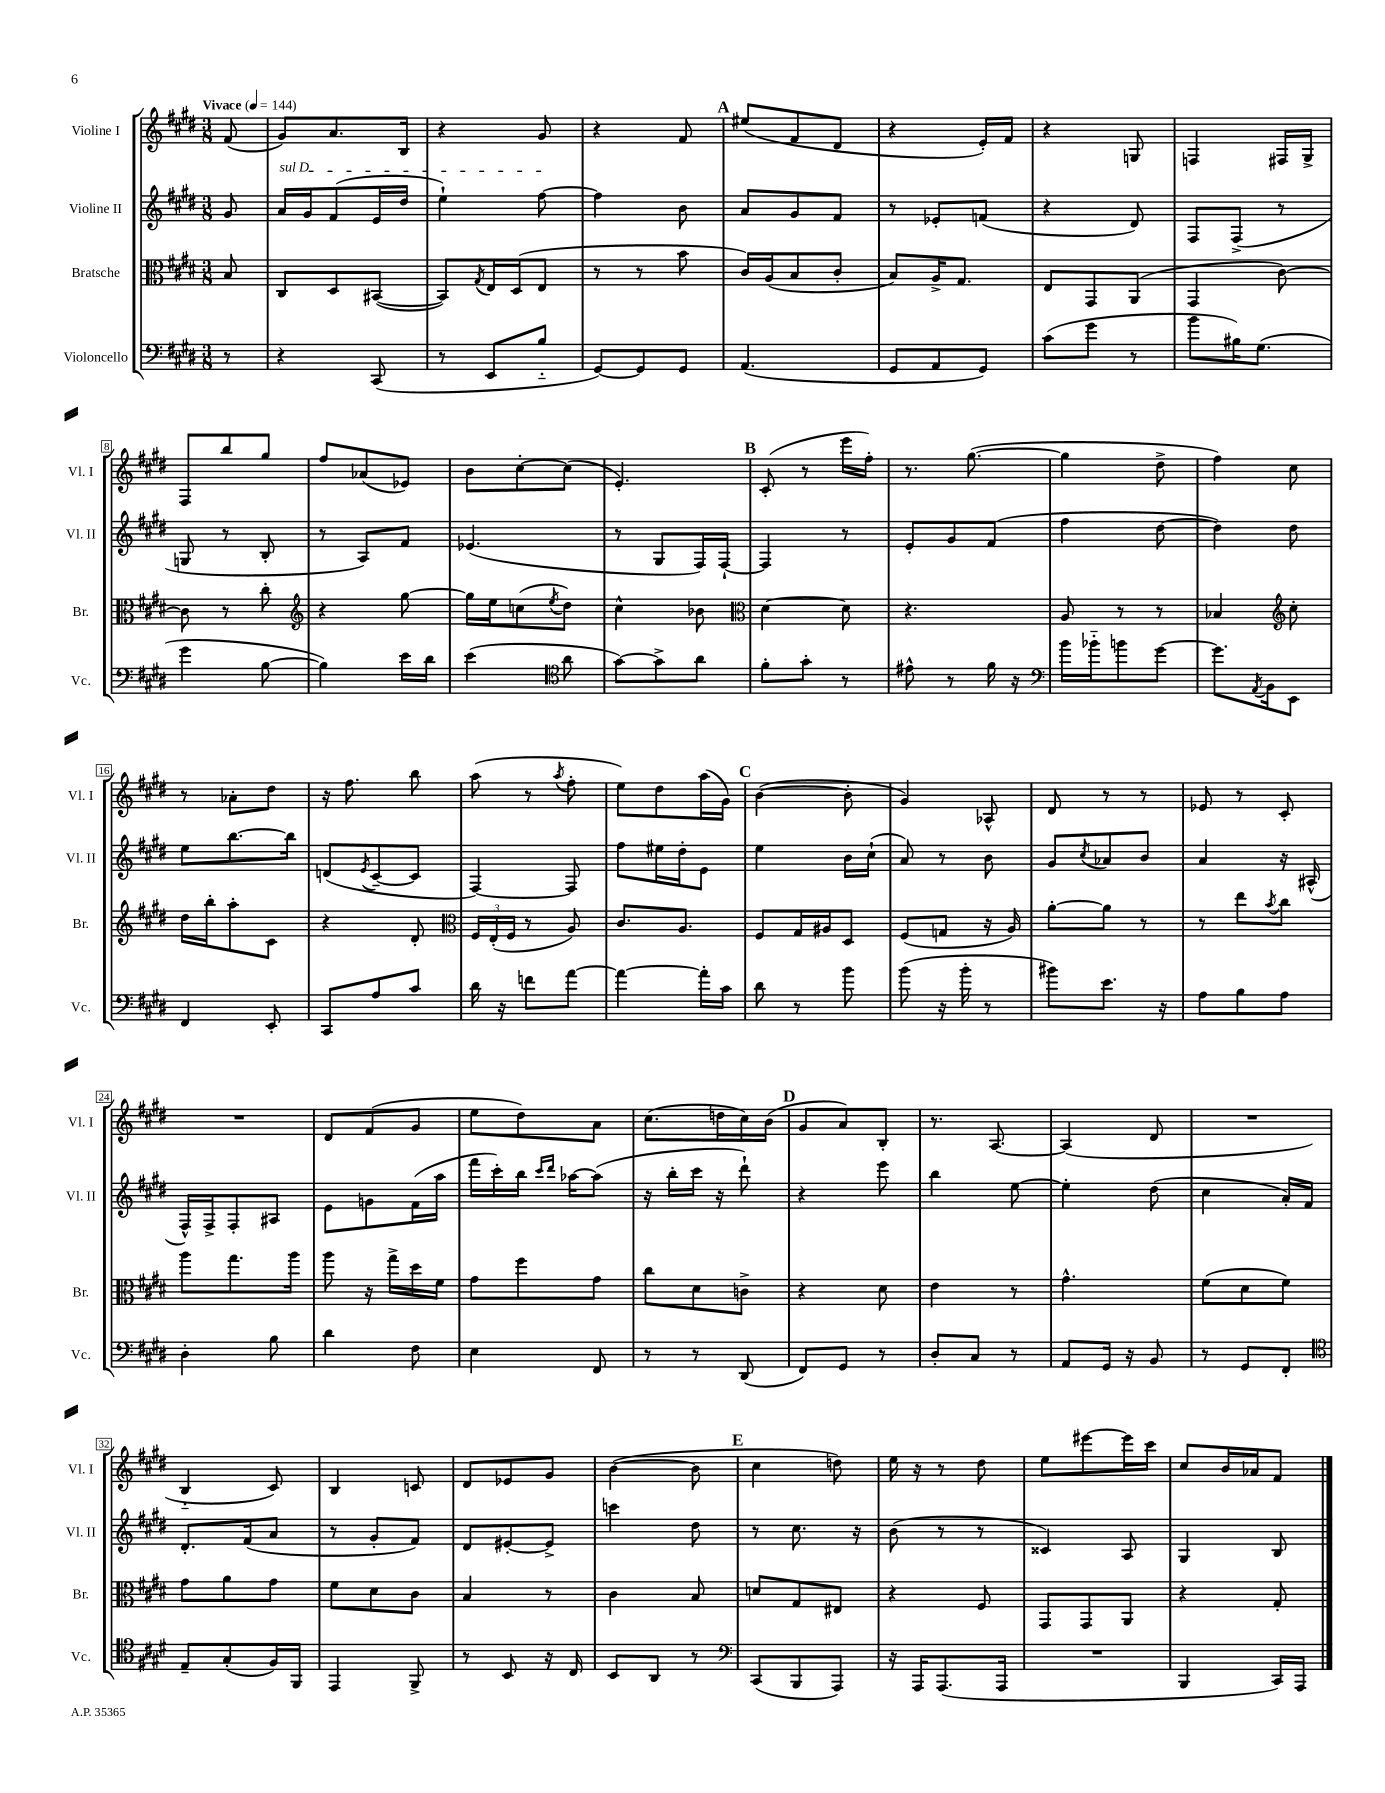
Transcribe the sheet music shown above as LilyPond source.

<<
\new StaffGroup <<
\new Staff = "s0" \with { instrumentName = "Violine I" shortInstrumentName = "Vl. I" } {
    \clef treble \key e \major \numericTimeSignature \time 3/8 \partial 8 \tempo "Vivace" 4 = 144
    fis'8( |
    gis'8) a'8. b16 |
    r4 gis'8 |
    r4 fis'8 |
    \mark \markup { \bold "A" } eis''8( fis'8 dis'8 |
    r4 e'16-.) fis'16 |
    r4 g8 |
    f4 fis16 gis16-> |
    fis8 b''8 gis''8 |
    fis''8 aes'8( ees'8) |
    b'8 cis''8~-. cis''8( |
    e'4.-.) |
    \mark \markup { \bold "B" } cis'8-.( r8 e'''16 fis''16-.) |
    r8. gis''8.~( |
    gis''4 dis''8-> |
    fis''4) cis''8 |
    r8 aes'8-. dis''8 |
    r16 fis''8. b''8 |
    a''8( r8 \acciaccatura { a''8 } fis''8-. |
    e''8) dis''8 a''16( gis'16) |
    \mark \markup { \bold "C" } b'4~( b'8-. |
    gis'4) aes8-^ |
    dis'8 r8 r8 |
    ees'8 r8 cis'8-. |
    R4. |
    dis'8 fis'8( gis'8 |
    e''8 dis''8) a'8 |
    cis''8.( d''16 cis''16) b'16( |
    \mark \markup { \bold "D" } gis'8 a'8) b8-. |
    r8. a8.~ |
    a4( dis'8 |
    R4. |
    b4-_ cis'8) |
    b4 c'8 |
    dis'8 ees'8 gis'8 |
    b'4~( b'8 |
    \mark \markup { \bold "E" } cis''4 d''8) |
    e''16 r16 r8 dis''8 |
    e''8 eis'''8~ eis'''16 cis'''16 |
    cis''8 b'16 aes'16 fis'8 \bar "|." |
}
\new Staff = "s1" \with { instrumentName = "Violine II" shortInstrumentName = "Vl. II" } {
    \clef treble \key e \major \numericTimeSignature \time 3/8 \partial 8
    gis'8 |
    \once \override TextSpanner.bound-details.left.text = \markup { \italic "sul D" } a'16\startTextSpan gis'16 fis'8( e'16 dis''16 |
    e''4-!) fis''8~\stopTextSpan |
    fis''4 b'8 |
    \mark \markup { \bold "A" } a'8 gis'8 fis'8 |
    r8 ees'8-. f'8( |
    r4 dis'8) |
    fis8 fis8->( r8 |
    g8 r8 b8-. |
    r8 a8) fis'8 |
    ees'4.( |
    r8 gis8 fis16) fis16~-! |
    \mark \markup { \bold "B" } fis4 r8 |
    e'8-. gis'8 fis'8( |
    fis''4 dis''8~ |
    dis''4) dis''8 |
    e''8 b''8.~ b''16 |
    d'8( \acciaccatura { e'8 } cis'8~-- cis'8 |
    fis4~) fis8 |
    fis''8 eis''16 dis''16-. e'8 |
    \mark \markup { \bold "C" } e''4 b'16 cis''16-!( |
    a'8) r8 b'8 |
    gis'8 \acciaccatura { cis''8 } aes'8 b'8 |
    a'4 r16 ais16-^( |
    fis16-^) fis16-> fis8-. ais8 |
    e'8 g'8 fis'16( a''16 |
    fis'''16 cis'''16-.) b''16 \grace { cis'''16 dis'''16 } aes''16~ aes''8( |
    r16 b''16-. cis'''16 r16 dis'''8-!) |
    \mark \markup { \bold "D" } r4 e'''8 |
    b''4 e''8~ |
    e''4-. dis''8( |
    cis''4 a'16-.) fis'16 |
    dis'8.-. fis'16( a'8 |
    r8 gis'8-. fis'8) |
    dis'8 eis'8~-. eis'8-> |
    c'''4 dis''8 |
    \mark \markup { \bold "E" } r8 cis''8. r16 |
    b'8( r8 r8 |
    cisis'4) a8 |
    gis4 b8 \bar "|." |
}
\new Staff = "s2" \with { instrumentName = "Bratsche" shortInstrumentName = "Br." } {
    \clef alto \key e \major \numericTimeSignature \time 3/8 \partial 8
    b8 |
    cis8 dis8 bis,8~( |
    bis,8) \acciaccatura { gis8 } e16 dis16( e8 |
    r8 r8 b'8 |
    \mark \markup { \bold "A" } cis'16) a16( b8 cis'8-. |
    b8) a16-> gis8. |
    e8 gis,8 a,8( |
    gis,4 cis'8~) |
    cis'8 r8 cis''8-. |
    \clef treble r4 gis''8~ |
    gis''16 e''16 c''8( \acciaccatura { e''8 } dis''8) |
    cis''4-^ bes'8 |
    \mark \markup { \bold "B" } \clef alto dis'4~ dis'8 |
    r4. |
    a8 r8 r8 |
    bes4 \clef treble cis''8-. |
    dis''16 b''16-. a''8-. cis'8 |
    r4 dis'8-. |
    \clef alto \tuplet 3/2 { fis16 e16-.( fis16 } r8 a8) |
    cis'8. a8. |
    \mark \markup { \bold "C" } fis8 gis16 ais16 dis8 |
    fis8( g8 r16 a16) |
    a'8~-. a'8 r8 |
    r8 e''8 \acciaccatura { b'8 } cis''8 |
    a''8 gis''8. a''16 |
    a''8 r16 gis''16-> dis''16 fis'16 |
    gis'8 fis''8 gis'8 |
    cis''8 dis'8 c'8-> |
    \mark \markup { \bold "D" } r4 dis'8 |
    e'4 r8 |
    gis'4.-^ |
    fis'8( dis'8 fis'8) |
    gis'8 a'8 gis'8 |
    fis'8 dis'8 cis'8 |
    b4 r8 |
    cis'4 b8 |
    \mark \markup { \bold "E" } d'8 gis8 eis8 |
    r4 fis8 |
    gis,8 gis,8 a,8 |
    r4 gis8-. \bar "|." |
}
\new Staff = "s3" \with { instrumentName = "Violoncello" shortInstrumentName = "Vc." } {
    \clef bass \key e \major \numericTimeSignature \time 3/8 \partial 8
    r8 |
    r4 cis,8( |
    r8 e,8 b8-_ |
    gis,8~) gis,8 gis,8 |
    \mark \markup { \bold "A" } a,4.( |
    gis,8 a,8 gis,8) |
    cis'8( gis'8 r8 |
    b'8 bis16) gis8.( |
    gis'4 b8~ |
    b4) e'16 dis'16 |
    e'4( \clef tenor a'8 |
    gis'8~) gis'8-> a'8 |
    \mark \markup { \bold "B" } fis'8-. gis'8-. r8 |
    eis'8-^ r8 fis'16 r16 |
    \clef bass b'16 bes'16-_ b'8 gis'8~ |
    gis'8. \acciaccatura { a,8 } b,16 e,8 |
    fis,4 e,8-. |
    cis,8 a8 cis'8 |
    dis'16 r16 f'8 a'8~ |
    a'4~ a'16-. cis'16 |
    \mark \markup { \bold "C" } dis'8 r8 b'8 |
    b'8( r16 b'16-. r8 |
    bis'8) e'8. r16 |
    a8 b8 a8 |
    dis4-. b8 |
    dis'4 fis8 |
    e4 fis,8 |
    r8 r8 dis,8( |
    \mark \markup { \bold "D" } fis,8) gis,8 r8 |
    dis8-. cis8 r8 |
    a,8 gis,16 r16 b,8 |
    r8 gis,8 fis,8-. |
    \clef tenor e8-- gis8-.( fis16) fis,16 |
    e,4 fis,8-> |
    r8 b,8 r16 cis16 |
    b,8 a,8 r8 |
    \mark \markup { \bold "E" } \clef bass cis,8( b,,8 a,,8) |
    r16 a,,16 a,,8.( a,,16 |
    R4. |
    b,,4 cis,16) a,,16 \bar "|." |
}
>>
>>
\layout { \context { \Score \override BarNumber.stencil = #(make-stencil-boxer 0.1 0.3 ly:text-interface::print) } }
